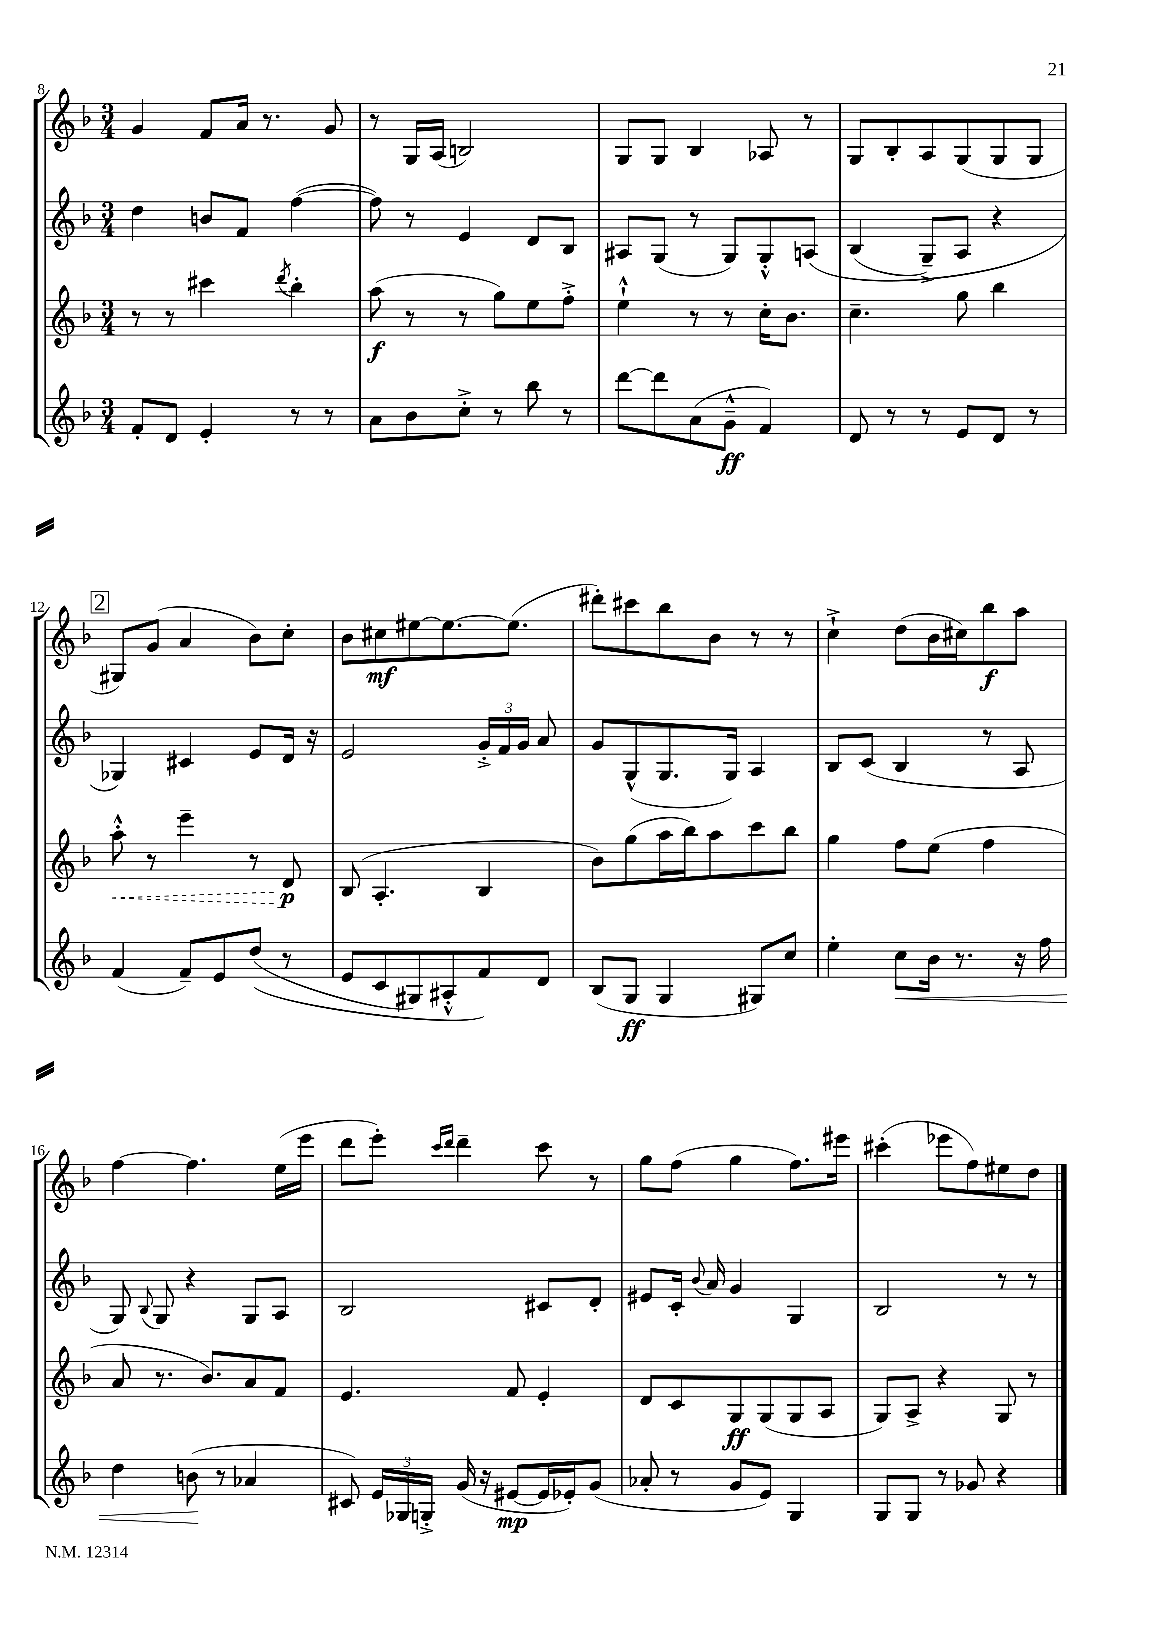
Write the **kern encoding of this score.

**kern	**kern	**kern	**kern
*staff4	*staff3	*staff2	*staff1
*clefG2	*clefG2	*clefG2	*clefG2
*k[b-]	*k[b-]	*k[b-]	*k[b-]
*M3/4	*M3/4	*M3/4	*M3/4
8f'	8r	4dd	4g
8d	8r	.	.
4e'	4ccc#	8b	8f
.	.	8f	16a
.	.	.	8.r
.	8qddd	.	.
8r	4bb-'	([4ff	.
8r	.	.	8g
=	=	=	=
8a	(8aa	8ff])	8r
8b-	8r	8r	16G
.	.	.	(16A
8cc'^	8r	4e	2B)
8r	8gg)	.	.
8bb-	8ee	8d	.
8r	8ff'^	8B-	.
=	=	=	=
[8ddd	4ee`^^	8A#	8G
8ddd]	.	(8G	8G
(8a	8r	8r	4B-
8g~^^	8r	8G)	.
4f)	16cc'	8G'^^	8A-
.	8.b-	.	.
.	.	&(8A	8r
=	=	=	=
8d	4.cc~	(4B-	8G
8r	.	.	8B-'
8r	.	8G~^)	8A
8e	8gg	8A	(8G
8d	4bb-	4r	8G
8r	.	.	8G
=	=	=	=
(4f	8aa'^^	4G-&)	8G#)
.	8r	.	(8g
8f~)	4eee~	4c#	4a
8e	.	.	.
&((8dd	8r	8e	8b-)
8r	8d	16d	8cc'
.	.	16r	.
=	=	=	=
8e	(8B-	2e	8b-
8c	4.A'	.	8cc#
8G#)	.	.	[8ee#
8A#'^^	.	.	8.ee#_
8f&)	4B-	24g'^	.
.	.	24f	.
.	.	.	(8.ee#]
.	.	24g	.
8d	.	8a	.
=	=	=	=
(8B-	8b-)	8g	8ddd#')
8G	(8gg	(8G^^	8ccc#
4G	16aa	8.G	8bb-
.	16bb-)	.	.
.	8aa	.	8b-
.	.	16G)	.
8G#)	8ccc	4A	8r
8cc	8bb-	.	8r
=	=	=	=
4ee'	4gg	8B-	4cc`^
.	.	(8c	.
8cc	8ff	4B-	(8dd
16b-	(8ee	.	16b-
8.r	.	.	16cc#)
.	4ff	8r	8bb-
16r	.	8A	8aa
16ff	.	.	.
=	=	=	=
4dd	8a	8G)	[4ff
.	.	8qqB-	.
.	8.r	8G	.
(8b	.	4r	4.ff]
.	8.b-)	.	.
8r	.	.	.
4a-	8a	8G	.
.	8f	8A	(16ee
.	.	.	16eee
=	=	=	=
8c#)	4.e	2B-	8ddd
24e	.	.	8eee')
24G-	.	.	.
24G'^	.	.	.
.	.	.	16qqccc
.	.	.	16qqddd
(16g	.	.	4ddd~
16r	.	.	.
[8e#	8f	.	.
16e#]	4e'	8c#	8ccc
16e-')	.	.	.
(8g	.	8d'	8r
=	=	=	=
8a-'	8d	8e#	8gg
8r	8c	16c'	(8ff
.	.	8qqb-	.
.	.	16a	.
8g	8G	4g	4gg
8e)	(8G	.	.
4G	8G	4G	8.ff)
.	8A	.	.
.	.	.	16eee#
=	=	=	=
8G	8G)	2B-	(4ccc#'
8G	8A^	.	.
8r	4r	.	8eee-
8g-	.	.	8ff)
4r	8G	8r	8ee#
.	8r	8r	8dd
==	==	==	==
*-	*-	*-	*-
